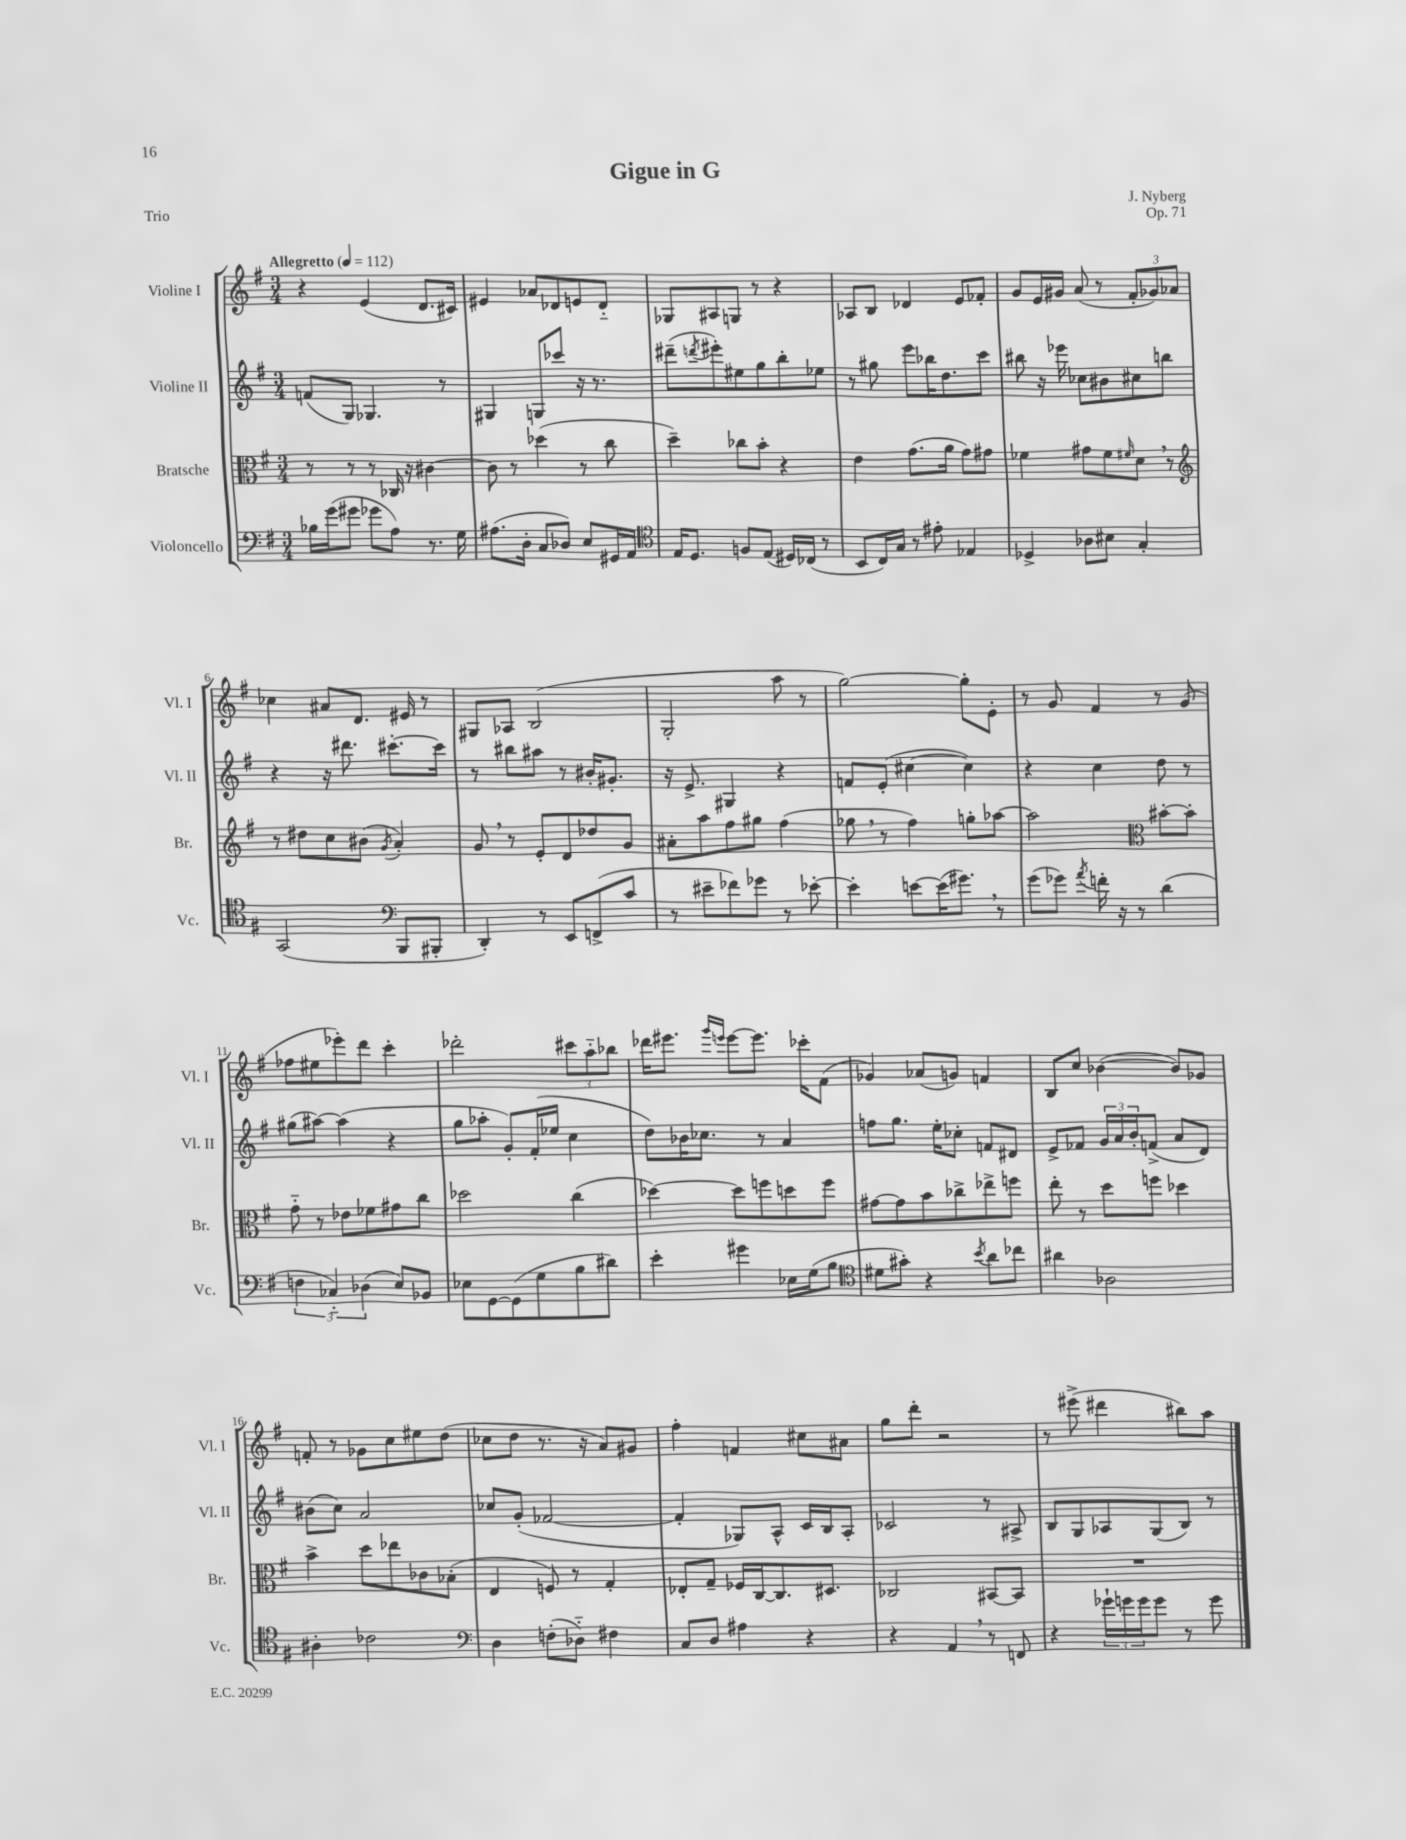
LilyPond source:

\header { title = "Gigue in G" composer = "J. Nyberg" opus = "Op. 71" piece = "Trio" }
<<
\new StaffGroup <<
\new Staff = "s0" \with { instrumentName = "Violine I" shortInstrumentName = "Vl. I" } {
    \clef treble \key g \major \numericTimeSignature \time 3/4 \tempo "Allegretto" 4 = 112
    r4 e'4( d'8. cis'16) |
    eis'4 aes'8 des'8 e'8 des'8-_ |
    ges8 ais8 g8 r8 r4 |
    aes8 b8 des'4 e'8 fes'8-. |
    g'8 e'16 gis'16 a'8( r8 \tuplet 3/2 { fis'8-. ges'8) aes'8 } |
    ces''4 ais'8 d'8. eis'16 r8 |
    gis8 aes8 b2( |
    g2-. a''8 r8 |
    g''2~) g''8-. e'8-. |
    r8 g'8 fis'4 r8 g'8( |
    fes''8 eis''8 ees'''8-.) d'''8 c'''4-. |
    des'''2-. \tuplet 3/2 { cis'''8 a''8-_ bes''8 } |
    des'''16 eis'''8. \grace { g'''16 e'''16 } e'''8~ e'''8. ces'''16-. fis'8( |
    ges'4) aes'8( g'8) f'4 |
    b8 c''8 bes'4~( bes'8) ges'8 |
    f'8-. r8 ges'8 c''8 eis''8 d''8( |
    ces''8 d''8 r8. r16 a'8) gis'8 |
    fis''4-. f'4 cis''8 ais'8 |
    g''8 d'''8-. r2 |
    r8 eis'''8->( dis'''4 bis''8) a''8 \bar "|." |
}
\new Staff = "s1" \with { instrumentName = "Violine II" shortInstrumentName = "Vl. II" } {
    \clef treble \key g \major \numericTimeSignature \time 3/4
    f'8( g8) ges4. r8 |
    gis4 g8 ces'''8 r16 r8. |
    dis'''8--( \acciaccatura { d'''8 } eis'''8-.) eis''8 g''8 b''8-. ees''8 |
    r8 gis''8 e'''8 bes''16 d''8. c'''8 |
    bis''8 r16 ees'''16 ces''8 bis'8 cis''8 b''8 |
    r4 r16 dis'''8. cis'''8.~-. cis'''16 |
    r8 bis''8 ais''8 r8 bis'16-. gis'8.-. |
    r16 e'8.-> gis4 r4 |
    f'8 e'8-.( cis''4~ cis''4) |
    r4 c''4 d''8 r8 |
    gis''8( ais''8~) ais''4( r4 |
    g''8 aes''8-. g'8-.) fis'16-.( ees''16 c''4 |
    d''8) bes'16 ces''8. r8 a'4 |
    f''8 g''8. e''16-. ces''8-. f'8 dis'8 |
    e'8-> fes'8 \tuplet 3/2 { g'16 a'16 b'16-. } f'8->( a'8 d'8) |
    bis'8( c''8) a'2 |
    ces''8 g'8-.( fes'2~ |
    fes'4-. ges8) a8-^ c'16 b16 a8-. |
    ces'2 r8 ais8-> |
    b8 g8 aes8 g8( b8) r8 \bar "|." |
}
\new Staff = "s2" \with { instrumentName = "Bratsche" shortInstrumentName = "Br." } {
    \clef alto \key g \major \numericTimeSignature \time 3/4
    r8 r8 r8 ces16 r16 cis'4~ |
    cis'8 r8 des''4( r8 c''8 |
    d''4--) ces''8 b'8-. r4 |
    e'4 g'8.( a'16 g'8) gis'8 |
    fes'4 gis'8 fes'8 \grace { fis'16 } d'8 \breathe r8 |
    \clef treble r8 dis''8 c''8 bis'8( \acciaccatura { g'8 } a'4-.) |
    g'8 \breathe r8 e'8-. d'8 des''8 g'8 |
    ais'8-. a''8 fis''8 gis''8 fis''4( |
    ges''8 \breathe r8 fis''4) g''8-. aes''8~ |
    aes''2 \clef alto bis'8~-. bis'8-. |
    g'8-_ r8 ees'8 fes'8 gis'8 c''8 |
    des''2 c''4( |
    des''4~) des''8 f''8 d''8 f''8 |
    gis'8~ gis'8 b'8 ces''8-> ees''8-> f''8 |
    e''8-. r8 d''8 f''8 des''4 |
    b'4-> d''8 ees''8 ces'8 bes8-.( |
    e4 f8) r8 g4-. |
    ees8-. g8-- fes16 c16~ c8. dis8. |
    ces2 bis,8~ bis,8 |
    R2. \bar "|." |
}
\new Staff = "s3" \with { instrumentName = "Violoncello" shortInstrumentName = "Vc." } {
    \clef bass \key g \major \numericTimeSignature \time 3/4
    bes16 g'16( gis'8 ges'8 a8) r8. g16 |
    ais8.( d16-. c8 des8) e8 gis,16 a,16 |
    \clef tenor e16 d8. f8 e8( dis16) ces16( r8 |
    b,8 c16) g16 r8 eis'8-. ees4 |
    des4-> aes8 bis8 g4-. |
    g,2( \clef bass b,,8 bis,,8-. |
    d,4-.) r8 e,8 f,8->( c'8 |
    r8 eis'8-- fes'8) ges'8 r8 ees'8~-. |
    ees'4-. e'8~ e'16( gis'8.) \breathe r8 |
    g'8( ges'8) \acciaccatura { a'8 } f'16-. r16 r8 d'4( |
    \tuplet 3/2 { f4 ces4-_) des4( } e8) bes,8 |
    ees8 g,8~ g,8( g8 b8 dis'8) |
    e'4-. gis'4 ees16 g16( b8 |
    \clef tenor dis'8 gis'8-.) r4 \acciaccatura { b'8 } a'8 ces''8 |
    ais'4 aes2 |
    ais4-. ces'2 |
    \clef bass d4 f8-.( des8-_) fis4 |
    c8 d8 ais4 r4 |
    r4 a,4 \breathe r8 f,8 |
    r4 \tuplet 3/2 { ges'16-! g'16 g'16 } g'8 r8 g'8 \bar "|." |
}
>>
>>
